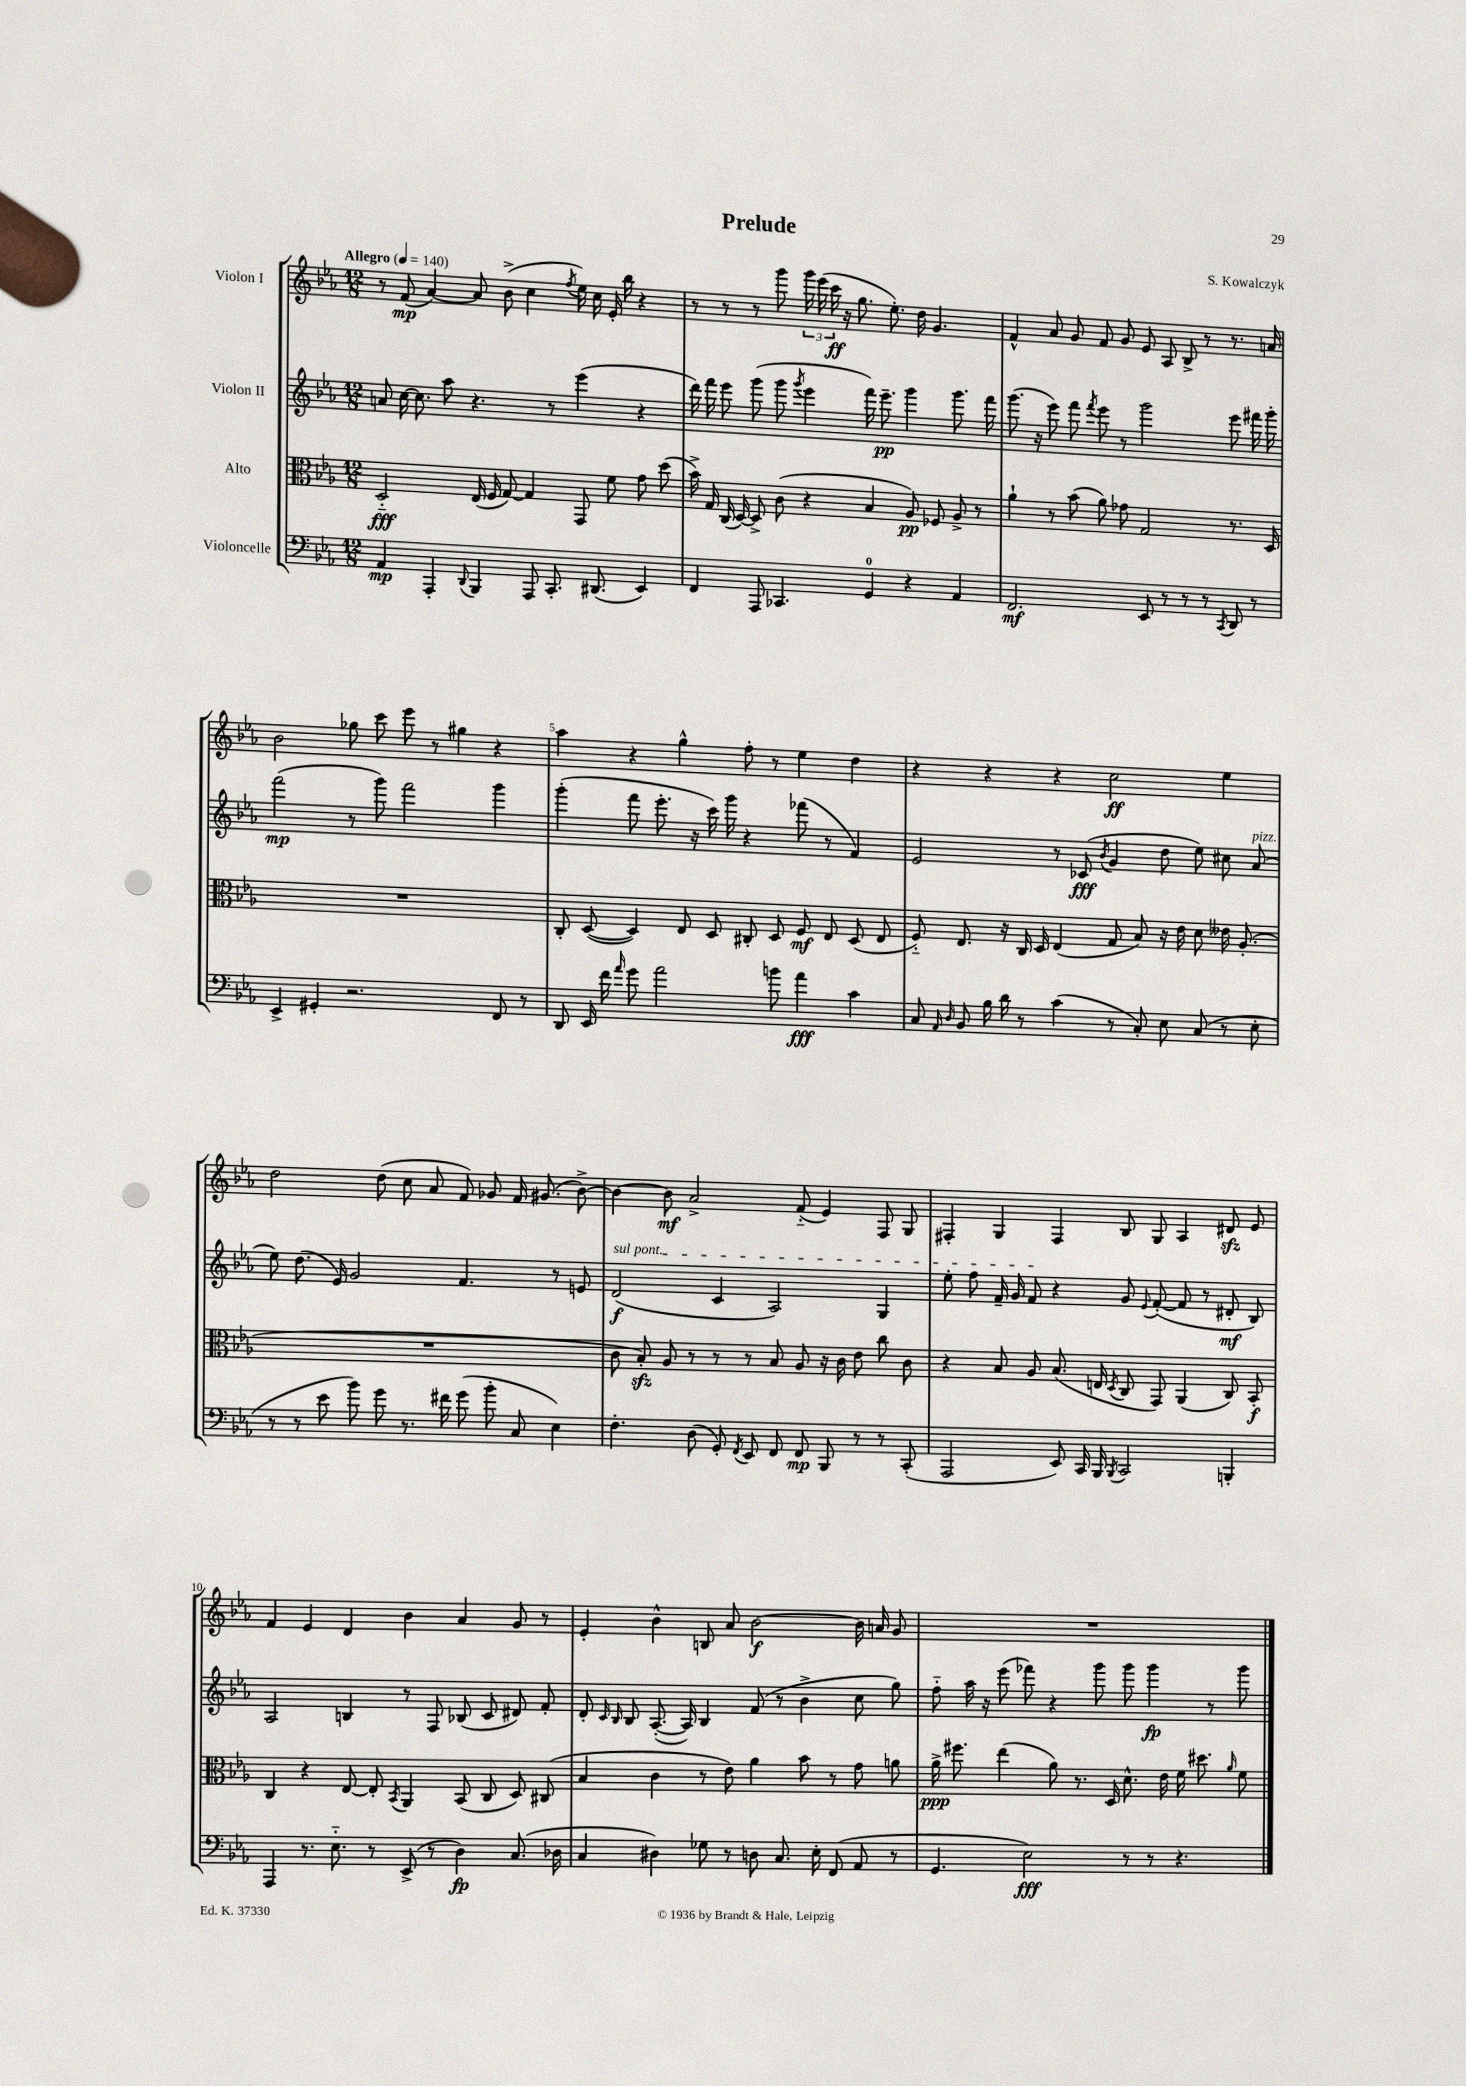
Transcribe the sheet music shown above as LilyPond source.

\header { title = "Prelude" composer = "S. Kowalczyk" }
<<
\new StaffGroup <<
\new Staff = "s0" \with { instrumentName = "Violon I" } {
    \clef treble \key ees \major \numericTimeSignature \time 12/8 \tempo "Allegro" 4 = 140
    \autoBeamOff r8 f'8\mp( aes'4~) aes'8 bes'8->( c''4 \acciaccatura { f''8 } ees''16) c''16 ees'16-. bes''16 r4 |
    r8 r8 r8 g'''8 \tuplet 3/2 { g'''16 ees'''16( c'''16\ff } r16 g''8. ees''8.-.) d''16 g'4. |
    f'4-^ aes'8 g'8 f'8 g'8 ees'8 aes8 bes8-> r8 r8. a'16 |
    bes'2 ges''8 c'''8 ees'''8 r8 gis''4 r4 |
    aes''4 r4 g''4-^ f''8-. r8 ees''4 d''4 |
    r4 r4 r4 c''2\ff ees''4 |
    d''2 d''8( c''8 aes'8 f'8) ges'8 f'16 gis'8.( bes'8~->) |
    bes'4~ bes'8\mf aes'2-> f'8-_( ees'4) f8 g8 |
    fis4-. g4 fis4 bes8 g8 aes4 dis'8\sfz ees'8 |
    f'4 ees'4 d'4 bes'4 aes'4 g'8 r8 |
    ees'4-. bes'4-^ b8 aes'8 bes'2~\f bes'16 a'16 g'8 |
    R1. \bar "|." |
}
\new Staff = "s1" \with { instrumentName = "Violon II" } {
    \clef treble \key ees \major \numericTimeSignature \time 12/8
    \autoBeamOff a'8 c''16~ c''8. aes''8 r4. r8 ees'''4( r4 |
    d'''16) f'''16 ees'''8 g'''8( g'''8 \acciaccatura { g'''8 } ees'''4 f'''16) ees'''8.--\pp g'''4 g'''8. f'''16 |
    g'''8.( r16 ees'''8) f'''8 \acciaccatura { f'''8 } ees'''8 r8 g'''2 ees'''8 fis'''16 g'''16-. |
    f'''2\mp( r8 g'''8) f'''2 g'''4 |
    g'''4-.( f'''8 ees'''8.-. r16 c'''16) g'''16 r4 fes'''8( r8 f'4) |
    ees'2 r8 ces'8\fff( \acciaccatura { bes'8 } g'4 d''8 ees''8) cis''8 aes'8^\markup { \italic "pizz." }( |
    ees''8) d''8.( ees'16) g'2 f'4. r8 e'8 |
    \once \override TextSpanner.bound-details.left.text = \markup { \italic "sul pont." } d'2\f\startTextSpan( c'4 aes2) g4 |
    ees''8-. f''8 f'16-- g'16 f'8\stopTextSpan r4 g'8 \appoggiatura { ees'8 } f'8~-.( f'8 r8 dis'8-.\mf bes8) |
    aes2 b4 r8 f8 bes8( c'8 dis'8) f'8-. |
    d'8-. \grace { c'16 bes16 } bes8 aes8.~-.( aes16) bes4 f'8( r8 bes'4-> c''8 g''8) |
    f''8-_ aes''16 r16 ees'''8( fes'''8) r4 g'''8 g'''8 g'''4\fp r8 g'''8 \bar "|." |
}
\new Staff = "s2" \with { instrumentName = "Alto" } {
    \clef alto \key ees \major \numericTimeSignature \time 12/8
    \autoBeamOff d2-_\fff ees16( f16 g8~) g4 g,8 f'8 g'8 d''8( |
    bes'16->) g16 c16( d16~) d8-> c'8( r4 bes4 aes8\pp) fes8 aes8-> r8 |
    aes'4-! r8 bes'8( aes'8) ges'8 g2 r8. d16 |
    R1. |
    c8-. d8~( d4) ees8 d8 cis8-. d8 f8\mf ees8 d8( ees8 |
    f8-_) ees8. r16 c16 d16 ees4( g8 bes8) r16 ees'16 d'8 eeses'16 aes8.-.( |
    R1. |
    c'8 bes8-.\sfz) aes8 r8 r8 r8 bes8 aes8 r16 c'16 ees'8 c''8 c'8 |
    r4 bes8 aes8 bes8.( e16 \acciaccatura { d8 } c8 g,8) aes,4( c8) bes,8-.\f |
    c4 r4 ees8~ ees8-. \acciaccatura { bes,8 } aes,4 bes,8( c8 d8) cis8( |
    bes4 c'4 r8 ees'8) aes'4 bes'8 r8 g'8 a'8 |
    aes'16->\ppp fis''8. ees''4( aes'8) r8. d16 d'8.-^ ees'16 f'16 dis''8. \grace { aes'16 } f'8 \bar "|." |
}
\new Staff = "s3" \with { instrumentName = "Violoncelle" } {
    \clef bass \key ees \major \numericTimeSignature \time 12/8
    \autoBeamOff aes,4\mp aes,,4-. \appoggiatura { d,8 } bes,,4 aes,,8 c,8.-. dis,8.( ees,4) |
    f,4 aes,,8 ces,4. g,4-0 r4 aes,4 |
    f,2.\mf ees,8 r8 r8 r8 \acciaccatura { c,8 } d,8 r8 |
    ees,4-> gis,4-. r2. f,8 r8 |
    d,8 ees,16 f'16 \grace { aes'16 } g'8 aes'2 b'8 aes'4\fff c'4 |
    c8 \grace { aes,16 d16 } bes,8 bes16 d'16 r8 c'4( r8 c8-.) ees8 c8( r8 ees8-. |
    r8 r8 ees'8 bes'8) g'8 r8. fis'16 g'8( bes'8-. c8 ees4) |
    f4.-. d8( g,8-.) \acciaccatura { f,8 } ees,8 f,8 f,8\mp bes,,8 r8 r8 c,8-.( |
    aes,,2 ees,8) c,16 bes,,16 \acciaccatura { bes,,8 } c,2 b,,4-. |
    aes,,4 r8. ees8.-_ r8 ees,8->( r8 d4\fp) c8.( des16 |
    c4 dis4) ges8 r8 d8 c8. ees16-. f,8( aes,8 r8 |
    g,4. ees2\fff) r8 r8 r4. \bar "|." |
}
>>
>>
\layout { \context { \Score \override BarNumber.break-visibility = ##(#f #t #t) barNumberVisibility = #(every-nth-bar-number-visible 5) } }
